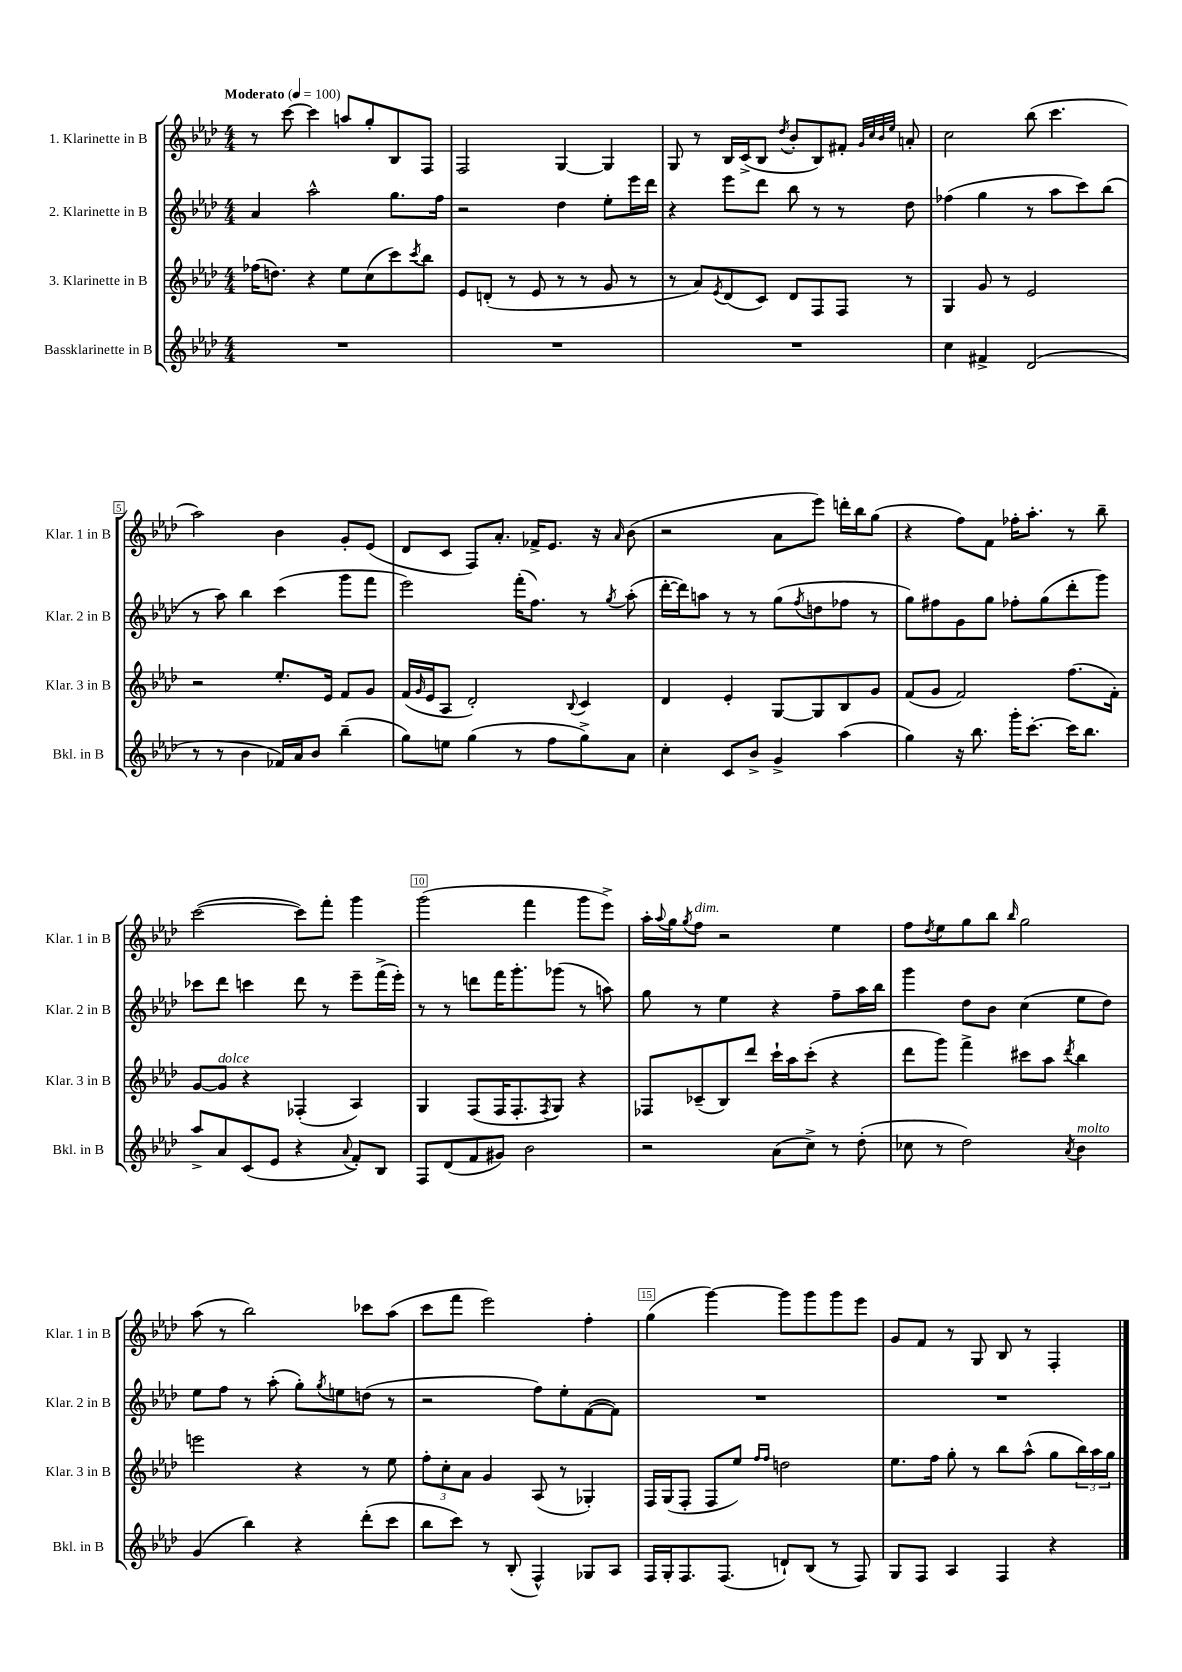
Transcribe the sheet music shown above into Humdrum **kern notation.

**kern	**kern	**kern	**kern
*part4	*part3	*part2	*part1
*staff4	*staff3	*staff2	*staff1
*I"Bassklarinette in B	*I"3. Klarinette in B	*I"2. Klarinette in B	*I"1. Klarinette in B
*I'Bkl. in B	*I'Klar. 3 in B	*I'Klar. 2 in B	*I'Klar. 1 in B
*clefG2	*clefG2	*clefG2	*clefG2
*k[b-e-a-d-]	*k[b-e-a-d-]	*k[b-e-a-d-]	*k[b-e-a-d-]
*M4/4	*M4/4	*M4/4	*M4/4
*MM100	*MM100	*MM100	*MM100
=1	=1	=1	=1
!	!	!	!LO:TX:a:B:t=Moderato
1r	(16ff-X\KL	4a-/	8r
.	8.ddn\J)	.	.
.	.	.	[8ccc\
.	4r	2aa-^^\	4ccc\]
.	8ee-\L	.	8aan/L
.	(8cc\	.	8gg'/
.	8ccc\)	8.gg\L	8B-/
.	8qccc/	.	.
.	8bb-\J	.	8F/J
.	.	16ff\Jk	.
=2	=2	=2	=2
1r	8e-/L	2r	2F/
.	(8dn'/J	.	.
.	8r	.	.
.	8e-/	.	.
.	8r	4dd-\	[4G/
.	8r	.	.
.	8g/	8ee-'\L	4G/]
.	8r	16eee-\L	.
.	.	16ddd-\JJ	.
=3	=3	=3	=3
1r	8r	4r	8G/
.	8a-/L)	.	8r
.	8qe-/	.	.
.	(8d-/	8eee-\L	16B-/LL
.	.	.	(16c^/J
.	8c/J)	8ddd-\J	8B-/J
.	.	.	8qdd-/
.	8d-/L	8bb-\	8b-'/L
.	8F/	8r	8B-/)
.	8F/J	8r	8f#X'/J
.	.	.	32qqg/LLL
.	.	.	32qqcc/
.	.	.	32qqb-/
.	.	.	32qqee-/JJJ
.	8r	8dd-\	8an'/
=4	=4	=4	=4
4cc\	4G/	(4ff-X\	2cc\
4f#X^/	8g/	4gg\	.
.	8r	.	.
(2d-/	2e-/	8r	(8bb-\
.	.	8aa-\L	4.ccc\
.	.	8ccc\)	.
.	.	(8bb-\J	.
!!LO:LB:g=z
=5	=5	=5	=5
8r	2r	8r	2aa-\)
8r	.	8aa-\)	.
4b-\	.	4bb-\	.
16f-X/LL)	8.ee-'/L	(4ccc\	4b-\
16a-/J	.	.	.
8b-/J	.	.	.
.	16e-/Jk	.	.
(4bb-~\	8f/L	8ggg\L	8g'/L
.	8g/J	8fff\J	(8e-/J
=6	=6	=6	=6
8gg\L)	(16f/LL	2eee-\)	8d-/L
.	16qqg/	.	.
.	16e-/J	.	.
8een\J	8A-/J	.	8c/J
(4gg\	2d-'/)	.	8F/L)
.	.	.	8.a-'/J
8r	.	(16fff'\KL	.
.	.	8.ff\J)	16f-X^/KL
8ff\L	.	.	8.e-/J
.	8qqB-/	.	.
8gg^\)	4c/	8r	.
.	.	.	16r
.	.	8qgg/	16qqa-/
8a-\J	.	(8aa-'\	(8b-\
=7	=7	=7	=7
4cc'\	4d-/	[16ddd-'\LL	2r
.	.	16ddd-\J])	.
.	.	8aan\J	.
8c/L	4e-'/	8r	.
8b-^/J	.	8r	.
4g^/	[8G/L	(8gg\L	8a-\L
.	.	8qff/	.
.	8G/]	8ddn\	8eee-\J)
(4aa-\	8B-/	8ff-X\J	16dddn'\LL
.	.	.	16bb-\J
.	8g/J	8r	(8gg\J
=8	=8	=8	=8
4gg\)	(8f/L	8gg\L)	4r
.	8g/J	8ff#X\	.
16r	2f/)	8g\	8ff\L)
8.bb-\	.	.	.
.	.	8gg\J	8f\J
16ggg'\KL	.	8ff-X'\L	16ff-X'\KL
[8.ccc'\J	.	.	8.aa-'\J
.	.	(8gg\	.
16ccc\KL]	(8.ff\L	8ddd-'\	8r
8.bb-\J	.	.	.
.	.	8ggg\J)	8bb-~\
.	16f'\Jk)	.	.
!!LO:LB:g=z
=9	=9	=9	=9
8aa-^/L	[8g/L	8ccc-X\L	([2ccc\
!	!LO:TX:a:i:t=dolce	!	!
8a-/	8g/J]	8ddd-\J	.
(8c/	4r	4cccn\	.
8e-/J	.	.	.
4r	(4F-X'/	8ddd-\	8ccc\L])
.	.	8r	8fff'\J
8qqa-/	.	.	.
8f'/L)	4A-/)	8eee-~\L	4ggg\
8B-/J	.	(16fff^\L	.
.	.	16eee-'\JJ)	.
=10	=10	=10	=10
8F/L	4G/	8r	(2ggg\
(8d-/	.	8r	.
8f/	(8F/L	8dddn\L	.
8g#X/J)	16F/K	16fff\K	.
.	8.F'/	8.ggg'\	.
2b-\	.	.	4fff\
.	8qF/	.	.
.	8G/J)	(8ggg-X\J	.
.	4r	8r	8ggg\L
.	.	8aan\)	8eee-^\J)
=11	=11	=11	=11
2r	8F-X/L	8gg\	16aa-'\LL
.	.	.	8qqaa-/
.	.	.	16gg\J
.	.	.	8qgg/
!	!	!	!LO:TX:a:i:t=dim.
.	(8c-X~/	8r	8ff\J
.	8B-/)	4ee-\	2r
.	8ddd-/J	.	.
(8a-\L	16ccc`\LL	4r	.
.	16aa-\J	.	.
8cc^\J)	(8ccc'\J	.	.
8r	4r	8ff~\L	4ee-\
(8dd-'\	.	16aa-\L	.
.	.	16bb-\JJ	.
=12	=12	=12	=12
8cc-X\	8ddd-\L	4ggg\	8ff\L
.	.	.	8qdd-/
8r	8ggg\J)	.	8ee-\
2dd-\)	4fff^\	8dd-\L	8gg\
.	.	8b-\J	8bb-\J
.	.	.	16qqbb-/
.	8ccc#X\L	(4cc\	2gg\
.	8aa-\J	.	.
8qa-/	8qddd-/	.	.
!LO:TX:a:i:t=molto	!	!	!
4b-\	4bb-\	8ee-\L	.
.	.	8dd-\J)	.
!!LO:LB:g=z
=13	=13	=13	=13
(4g/	2eeen\	8ee-\L	(8aa-\
.	.	8ff\J	8r
4bb-\)	.	8r	2bb-\)
.	.	(8aa-'\	.
4r	4r	8gg'\L)	.
.	.	8qgg/	.
.	.	8een\	.
(8ddd-'\L	8r	(8ddn\J	8ccc-X\L
8ccc\J	8ee-\	8r	(8aa-\J
=14	=14	=14	=14
8bb-\L	12ff'\L	2r	8ccc\L
.	12cc'\	.	.
8ccc\J)	.	.	8fff\J
.	12a-\J	.	.
8r	4g/	.	2eee-\)
(8B-'/	.	.	.
4F^^/)	(8A-/	8ff\L)	.
.	8r	8ee-'\	.
8G-X/L	4G-X'/)	([8f\	4ff'\
8A-/J	.	8f\J])	.
=15	=15	=15	=15
16F/LL	16F/LL	1r	(4gg\
16G'/J	(16G/J	.	.
8.F/	8F'/J	.	.
.	8F/L	.	[4ggg\)
(8.F/J	.	.	.
.	8ee-/J)	.	.
.	16qqff/LL	.	.
.	16qqff/JJ	.	.
8dn`/L)	2ddn\	.	8ggg\L]
(8B-/J	.	.	8ggg\
8r	.	.	8ggg\
8F/)	.	.	8eee-\J
=16	=16	=16	=16
8G/L	8.ee-\L	1r	8g/L
8F/J	.	.	8f/J
.	16ff\Jk	.	.
4A-/	8gg'\	.	8r
.	8r	.	8G/
4F/	8bb-\L	.	8B-/
.	(8aa-^^\J	.	8r
4r	8gg\L	.	4F'/
.	24bb-\L)	.	.
.	24aa-\	.	.
.	24gg\JJ	.	.
==	==	==	==
*-	*-	*-	*-
